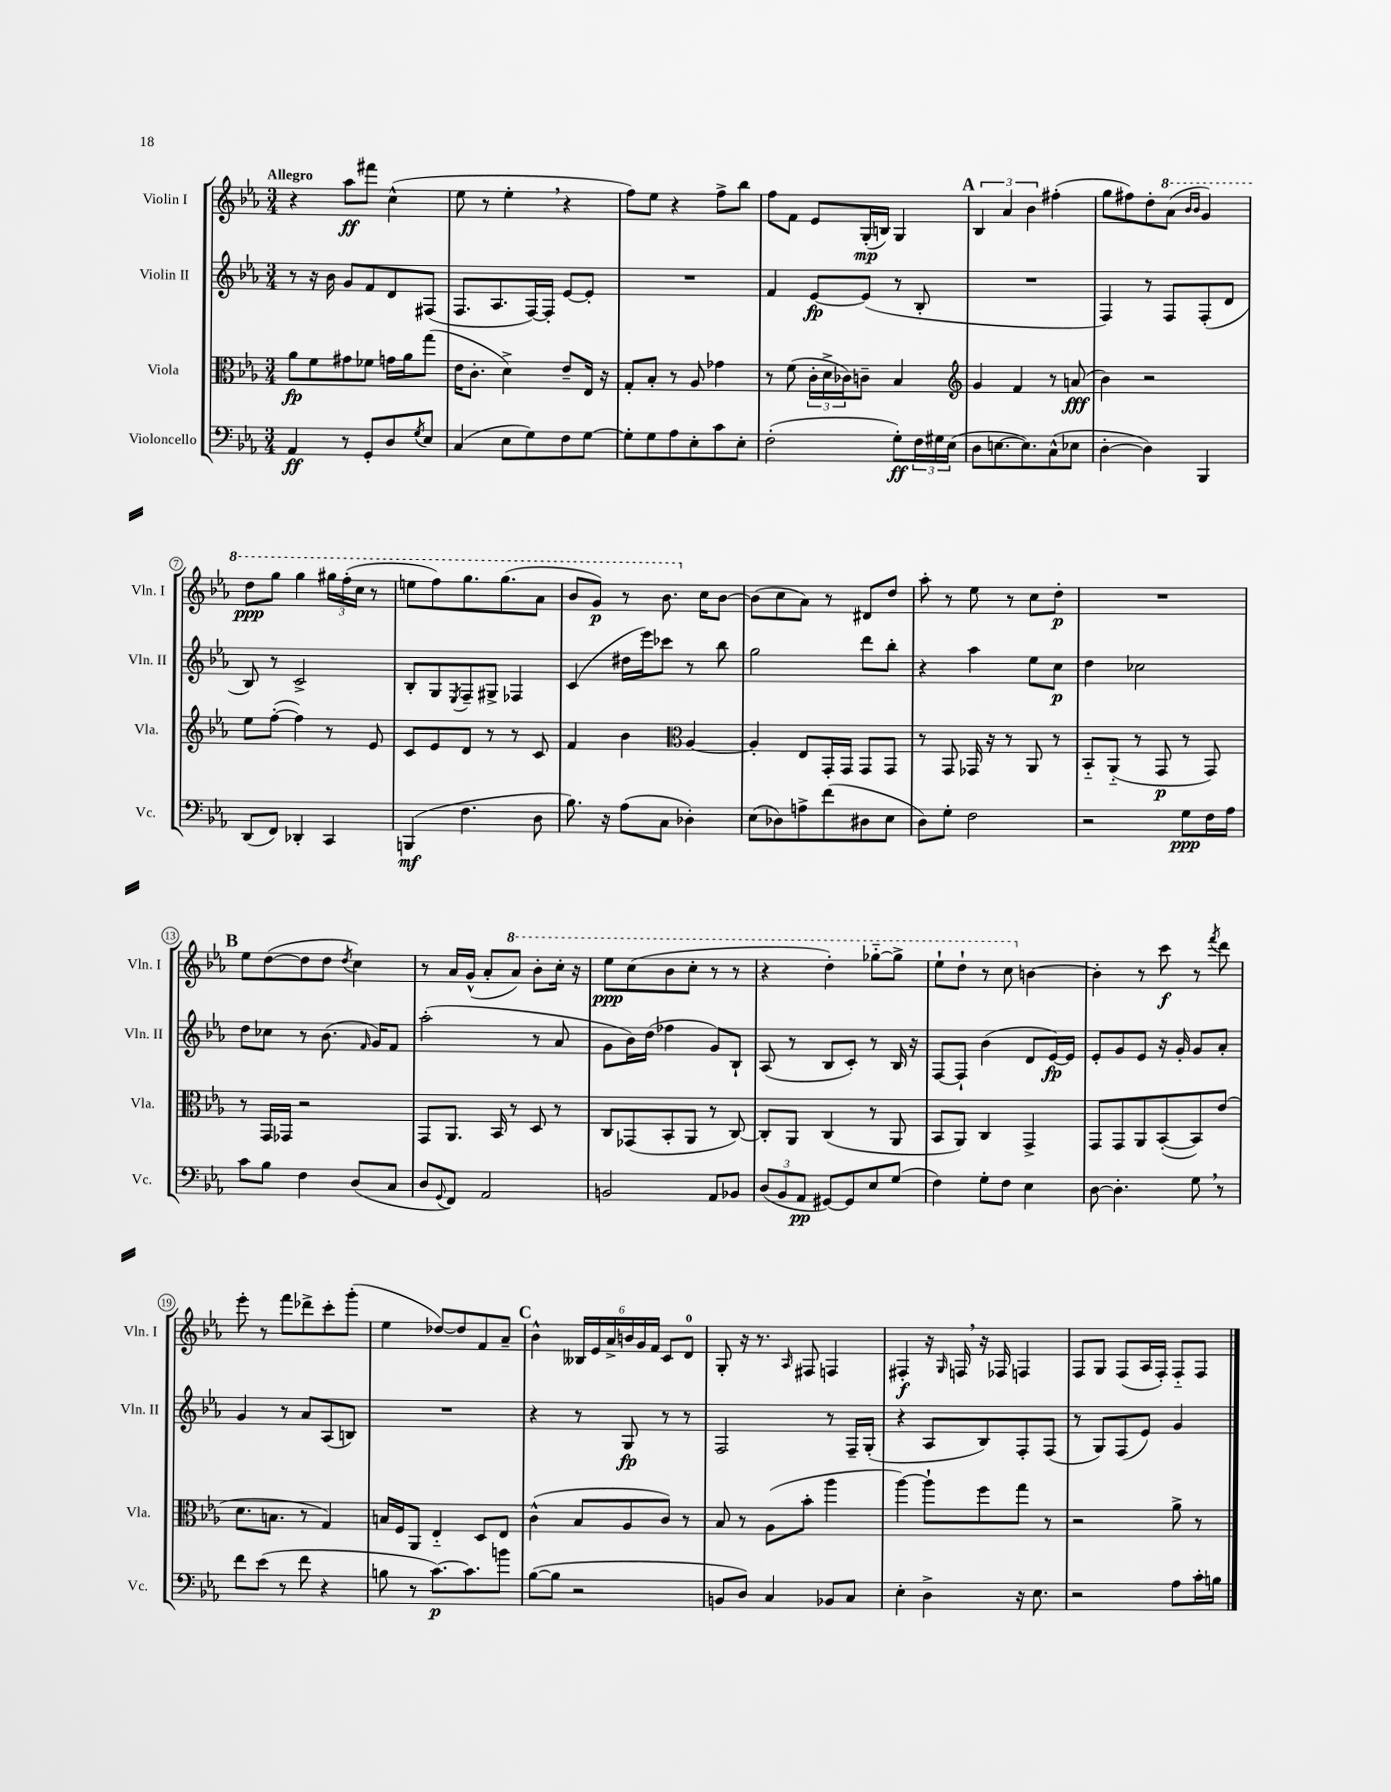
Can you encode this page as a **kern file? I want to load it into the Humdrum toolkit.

**kern	**kern	**kern	**kern
*staff4	*staff3	*staff2	*staff1
*clefF4	*clefC3	*clefG2	*clefG2
*k[b-e-a-]	*k[b-e-a-]	*k[b-e-a-]	*k[b-e-a-]
*M3/4	*M3/4	*M3/4	*M3/4
4AA-	8a-	8r	4r
.	8f	16r	.
.	.	16b-	.
8r	8g#	8g	8aa-
8GG'	8f-	8f	8fff#
8D	16g	8d	(4cc^^
.	16a-	.	.
8qG	.	.	.
8E-	(8gg	(8F#	.
=	=	=	=
(4C	16e-	8.F	8ee-
.	8.c'	.	.
.	.	.	8r
.	.	8.A-	.
8E-	4d^)	.	4ee-'
8G)	.	[16F)	.
.	.	16F']	.
8F	8e-~	[8e-	4r
[8G	16E-	8e-']	.
.	16r	.	.
=	=	=	=
8G']	8G'	2.r	8ff)
8G	8B-'	.	8ee-
8A-	8r	.	4r
8E-'	8A-	.	.
8c	4g-	.	8ff^
8E-'	.	.	8bb-
=	=	=	=
(2F'	8r	4f	8ff
.	(8f	.	8f
.	24c'	[8e-	8e-
.	24d^	.	.
.	24c-)	.	.
.	8c~	(8e-]	(16G'
.	.	.	16B)
8G')	4B-	8r	4G
24F	.	8B-'	.
24G#	.	.	.
(24E-	.	.	.
=	=	=	=
*	*clefG2	*	*
8D	4g	2.r	6B-
[8.E	.	.	.
.	.	.	6a-
.	4f	.	.
8.E])	.	.	.
.	.	.	6b-
(8C^^	8r	.	(4ff#'
8E-	(8a	.	.
=	=	=	=
[4D'	4b-)	4F)	8gg
.	.	.	8ff#)
4D])	2r	8r	8dd'
.	.	8F	(8aa-
.	.	.	16qqbb-
.	.	.	16qqbb-
4BBB-	.	(8F'	4gg)
.	.	8d	.
=	=	=	=
(8DD	8ee-	8B-)	8ddd
8FF)	([8ff'	8r	8ggg
4DD-'	4ff])	2c^	4ggg
4CC	8r	.	24ggg#
.	.	.	(24fff'
.	.	.	24ccc
.	8e-	.	8r
=	=	=	=
(4BBB	8c	8B-'	8eee
.	8e-	8G	8fff)
.	.	8qE-	.
4.F	8d	8F~	8.ggg
.	8r	8G#^	.
.	.	.	(8.ggg
.	8r	4F-	.
8D	8c	.	8aa-
=	=	=	=
8.B-)	4f	(4c	8bb-
.	.	.	8gg)
16r	.	.	.
(8A-	4b-	16dd#	8r
.	.	16eee-)	.
8C	.	8ccc-	8.bb-
*	*clefC3	*	*
4D-')	[4A-	8r	.
.	.	.	16cc
.	.	8bb-	[8b-
=	=	=	=
(8E-	4A-']	2gg	(8b-]
8D-)	.	.	8cc
8A^	8E-	.	8a-)
(8f	16GG'	.	8r
.	16GG	.	.
8D#	8GG	8ddd	8d#
8E-	8GG	8bb-'	8dd
=	=	=	=
8D)	8r	4r	8aa-'
8G'	8GG	.	8r
2F	16GG-	4aa-	8ee-
.	16r	.	.
.	8r	.	8r
.	8AA-	8ee-	8cc
.	8r	8cc	8dd'
=	=	=	=
2r	8BB-'~	4dd	2.r
.	(8AA-'~	.	.
.	8r	2cc-	.
.	8GG	.	.
8G	8r	.	.
16F	8GG)	.	.
16A-	.	.	.
=	=	=	=
8c	8r	8dd	8ee-
8B-	16GG	8cc-	([8dd
.	16GG-	.	.
4F	2r	8r	8dd]
.	.	(8.b-	8dd
.	.	.	8qdd
(8D	.	.	4cc)
.	.	16qqf	.
.	.	16g)	.
8C	.	8f	.
=	=	=	=
8D	8GG	(2aa-'	8r
8qqGG	.	.	.
8FF)	8.AA-	.	16a-
.	.	.	(16g^^
2AA-	.	.	8a-'
.	16BB-	.	.
.	8r	.	8aa-)
.	8D	8r	8bb-'
.	8r	8a-	16ccc'
.	.	.	16r
=	=	=	=
2BB	8C	8g	8eee-
.	(8GG-	16b-)	(8ccc
.	.	(16dd	.
.	8BB-'	4ff-	8bb-
.	8AA-	.	8ccc'
8AA-	8r	8g)	8r
8BB-	[8C)	8B-`	8r
=	=	=	=
(12D	8C']	(8A-	4r
12BB-	.	.	.
.	8AA-	8r	.
12AA-	.	.	.
[8GG#)	(4C	8B-	4ddd')
8GG#]	.	8c')	.
8E-	8r	8r	[8ggg-'~
(8G	8AA-	16B-	8ggg-^]
.	.	16r	.
=	=	=	=
4F)	8BB-	[8F	8eee-`
.	8AA-)	8F`]	8ddd`
8G'	4C	(4b-	8r
8F	.	.	8ccc
4E-	4GG^	8d	[4b
.	.	[16e-)	.
.	.	16e-]	.
=	=	=	=
[8D	8GG	8e-'	4b']
4.D']	8GG	8g	.
.	8AA-	8e-	8r
.	([8BB-'	16r	8ccc
.	.	16g'	.
8G	8BB-])	8g	8r
.	.	.	8qfff
8r	(8e-	8a-'	8ddd
=	=	=	=
8f	8.d	4g	8eee-'
(8e-	.	.	8r
.	8.B	.	.
8r	.	8r	8fff
8f	8r	8a-	8ddd-^
4r	4G)	(8A-	8ccc'
.	.	8B)	(8ggg'
=	=	=	=
8B	16B	2.r	4ee-
.	16F	.	.
8r	8AA-	.	.
[8.c)	4E-'~	.	[8dd-)
.	.	.	8dd-]
8.c]	.	.	.
.	8D	.	8f
8b	8E-	.	8a-~
=	=	=	=
([8B-	(4c^^	4r	4b-^^
8B-]	.	.	.
2r	8B-	8r	24B--
.	.	.	24e-
.	.	.	24a-^
.	8A-	8G	24b
.	.	.	24g
.	.	.	24f
.	8c)	8r	8c
.	8r	8r	8d
=	=	=	=
8BB	8B-	2F	8G'
8D)	8r	.	16r
.	.	.	8.r
4C	(8A-	.	.
.	.	.	16qqA-
.	8b-'	.	8F#
8BB-	4aa-	8r	4F
8C	.	16F~	.
.	.	(16G'	.
=	=	=	=
4E-'	[4aa-)	4r	4F#'
4D^	8aa-`]	8A-	16r
.	.	.	16qqG
.	.	.	16F
.	8ff	8B-)	16r
.	.	.	16F-
16r	8gg	8F'	4F
8.E-	.	.	.
.	8r	(8F	.
=	=	=	=
2r	2r	8r	8F
.	.	8G)	8G
.	.	(8F	(8F
.	.	8e-)	16A-
.	.	.	16F')
8A-	8a-^	4g	8F'~
16c'	8r	.	8F
16B	.	.	.
==	==	==	==
*-	*-	*-	*-
